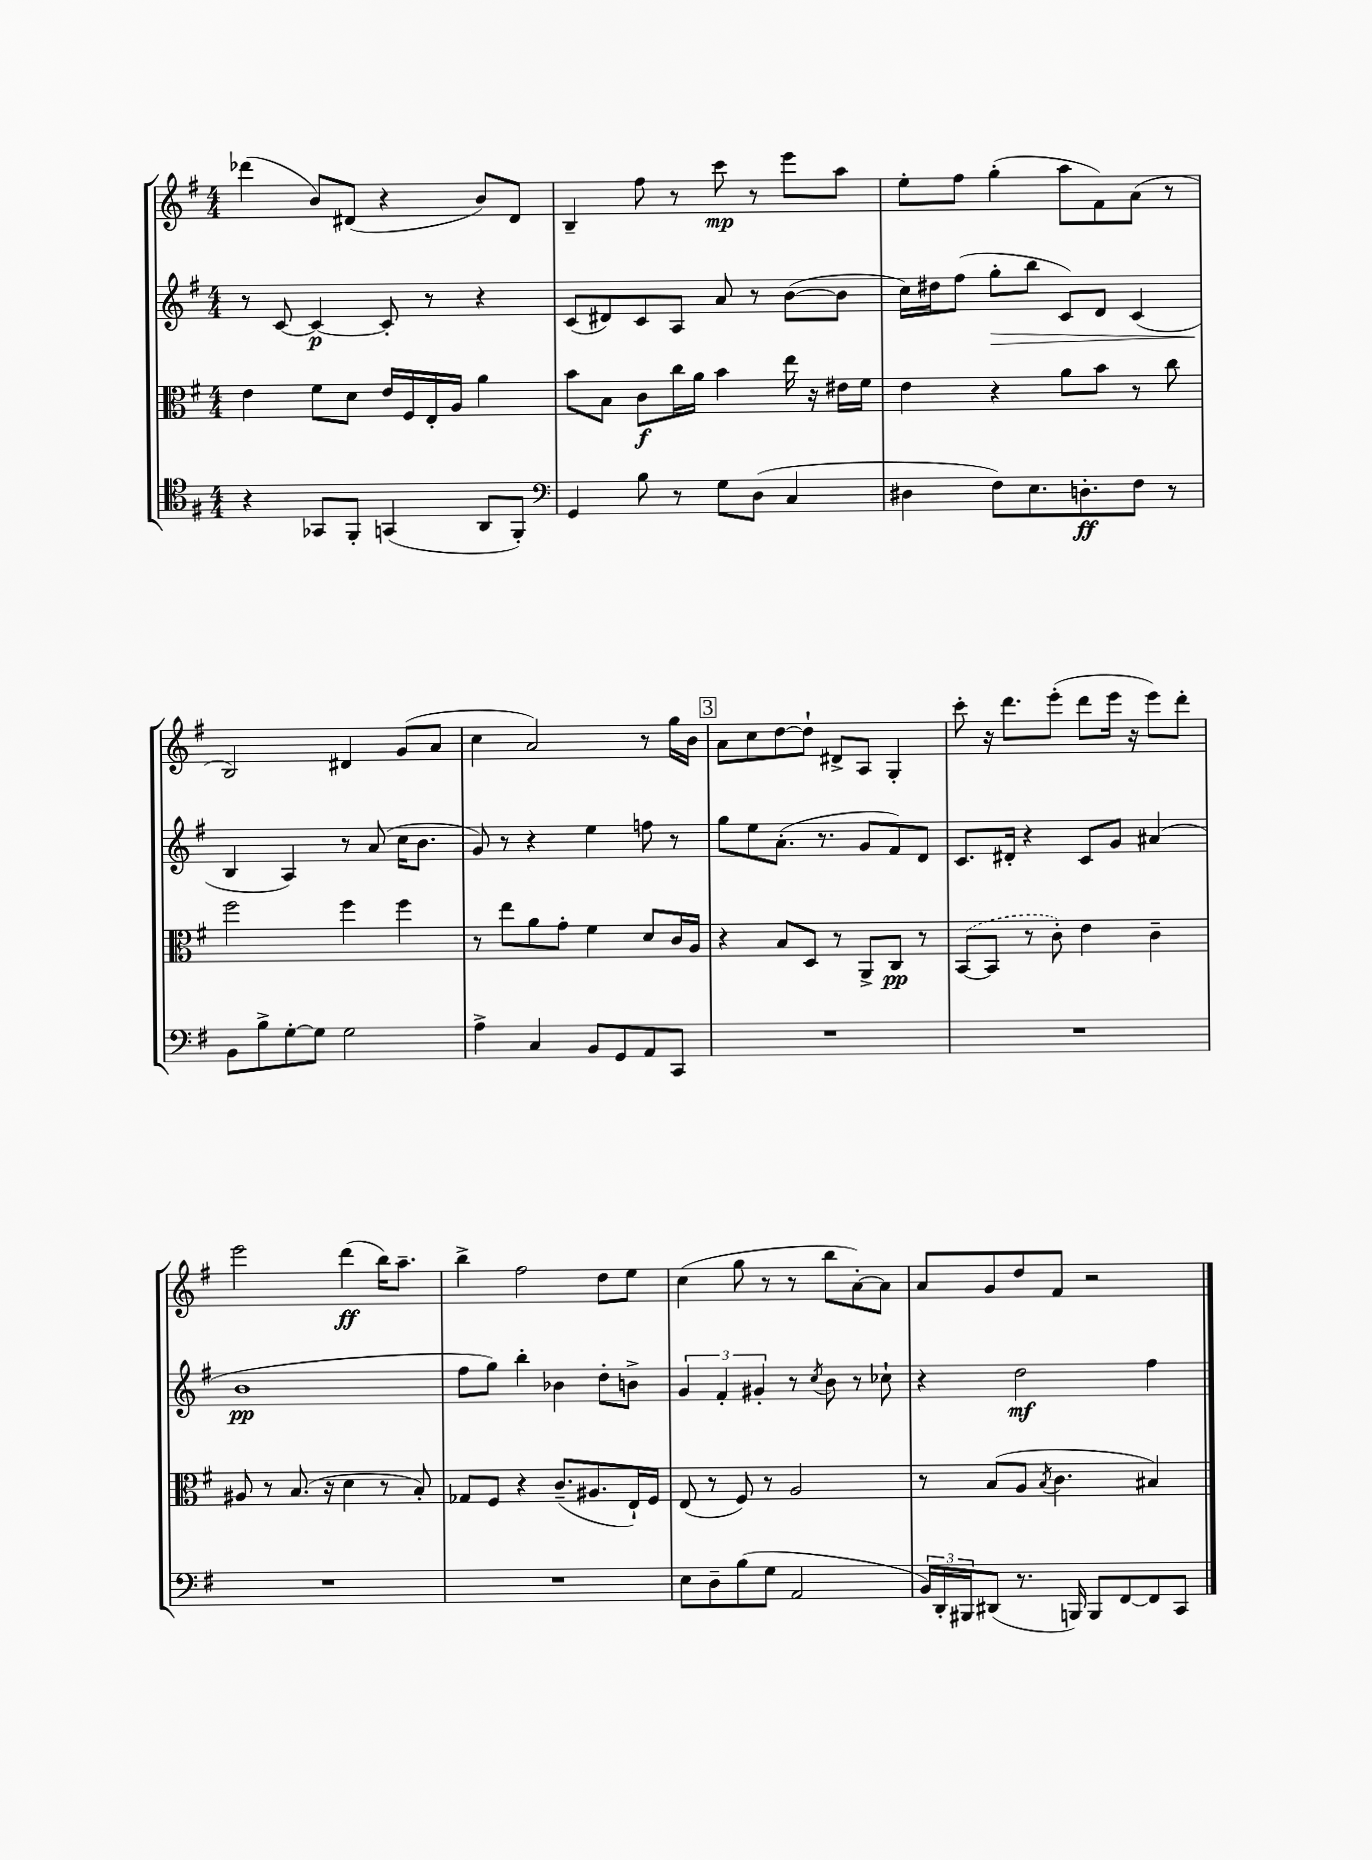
<<
\new StaffGroup <<
\new Staff = "s0" {
    \clef treble \key g \major \numericTimeSignature \time 4/4
    des'''4( b'8) dis'8( r4 b'8) dis'8 |
    b4-- fis''8 r8 c'''8\mp r8 e'''8 a''8 |
    e''8-. fis''8 g''4-.( a''8 fis'8) a'8( r8 |
    b2) dis'4 g'8( a'8 |
    c''4 a'2) r8 g''16 b'16 |
    \mark \markup { \box "3" } a'8 c''8 d''8~ d''8-! dis'8-> a8 g4-. |
    c'''8-. r16 d'''8. e'''8-.( d'''8 e'''16 r16 e'''8) d'''8-. |
    e'''2 d'''4\ff( b''16) a''8.-- |
    b''4-> fis''2 d''8 e''8 |
    c''4( g''8 r8 r8 b''8 a'8~-.) a'8 |
    a'8 g'8 d''8 fis'8 r2 \bar "|." |
}
\new Staff = "s1" {
    \clef treble \key g \major \numericTimeSignature \time 4/4
    r8 c'8~ c'4~\p c'8-. r8 r4 |
    c'8( dis'8) c'8 a8 a'8 r8 b'8~( b'8 |
    c''16) dis''16 fis''8( g''8-.\> b''8 c'8) d'8 c'4( |
    b4\! a4) r8 a'8( c''16 b'8. |
    g'8) r8 r4 e''4 f''8 r8 |
    \mark \markup { \box "3" } g''8 e''8 a'8.-.( r8. g'8 fis'8) d'8 |
    c'8. dis'16-. r4 c'8 g'8 ais'4( |
    b'1\pp |
    fis''8 g''8) b''4-. bes'4 d''8-. b'8-> |
    \tuplet 3/2 { g'4 fis'4-. gis'4-. } r8 \acciaccatura { c''8 } b'8 r8 ces''8-! |
    r4 d''2\mf fis''4 \bar "|." |
}
\new Staff = "s2" {
    \clef alto \key g \major \numericTimeSignature \time 4/4
    e'4 fis'8 d'8 e'16 fis16 e16-. a16 a'4 |
    b'8 b8 c'8\f c''16 a'16 b'4 e''16 r16 eis'16 fis'16 |
    e'4 r4 a'8 b'8 r8 c''8 |
    fis''2 fis''4 fis''4 |
    r8 e''8 a'8 g'8-. fis'4 d'8 c'16 a16 |
    \mark \markup { \box "3" } r4 b8 d8 r8 a,8-> c8\pp r8 |
    \once \slurDashed b,8~( b,8 r8 c'8-.) e'4 c'4-- |
    ais8 r8 b8.( r16 d'4 r8 b8-.) |
    ges8 fis8 r4 c'8.--( ais8. e16-!) fis16 |
    e8( r8 fis8) r8 a2 |
    r8 b8( a8 \acciaccatura { b8 } c'4. bis4) \bar "|." |
}
\new Staff = "s3" {
    \clef tenor \key g \major \numericTimeSignature \time 4/4
    r4 ges,8 fis,8-. g,4( a,8 fis,8-.) |
    \clef bass g,4 b8 r8 g8 d8( c4 |
    dis4 fis8) e8. d8.-.\ff fis8 r8 |
    b,8 b8-> g8~-. g8 g2 |
    a4-> c4 b,8 g,8 a,8 c,8 |
    \mark \markup { \box "3" } R1 |
    R1 |
    R1 |
    R1 |
    e8 d8-- b8( g8 a,2 |
    \tuplet 3/2 { b,16) d,16-. bis,,16 } dis,8( r8. b,,16) b,,8 fis,8~ fis,8 c,8 \bar "|." |
}
>>
>>
\layout { \context { \Score \remove "Bar_number_engraver" } }
